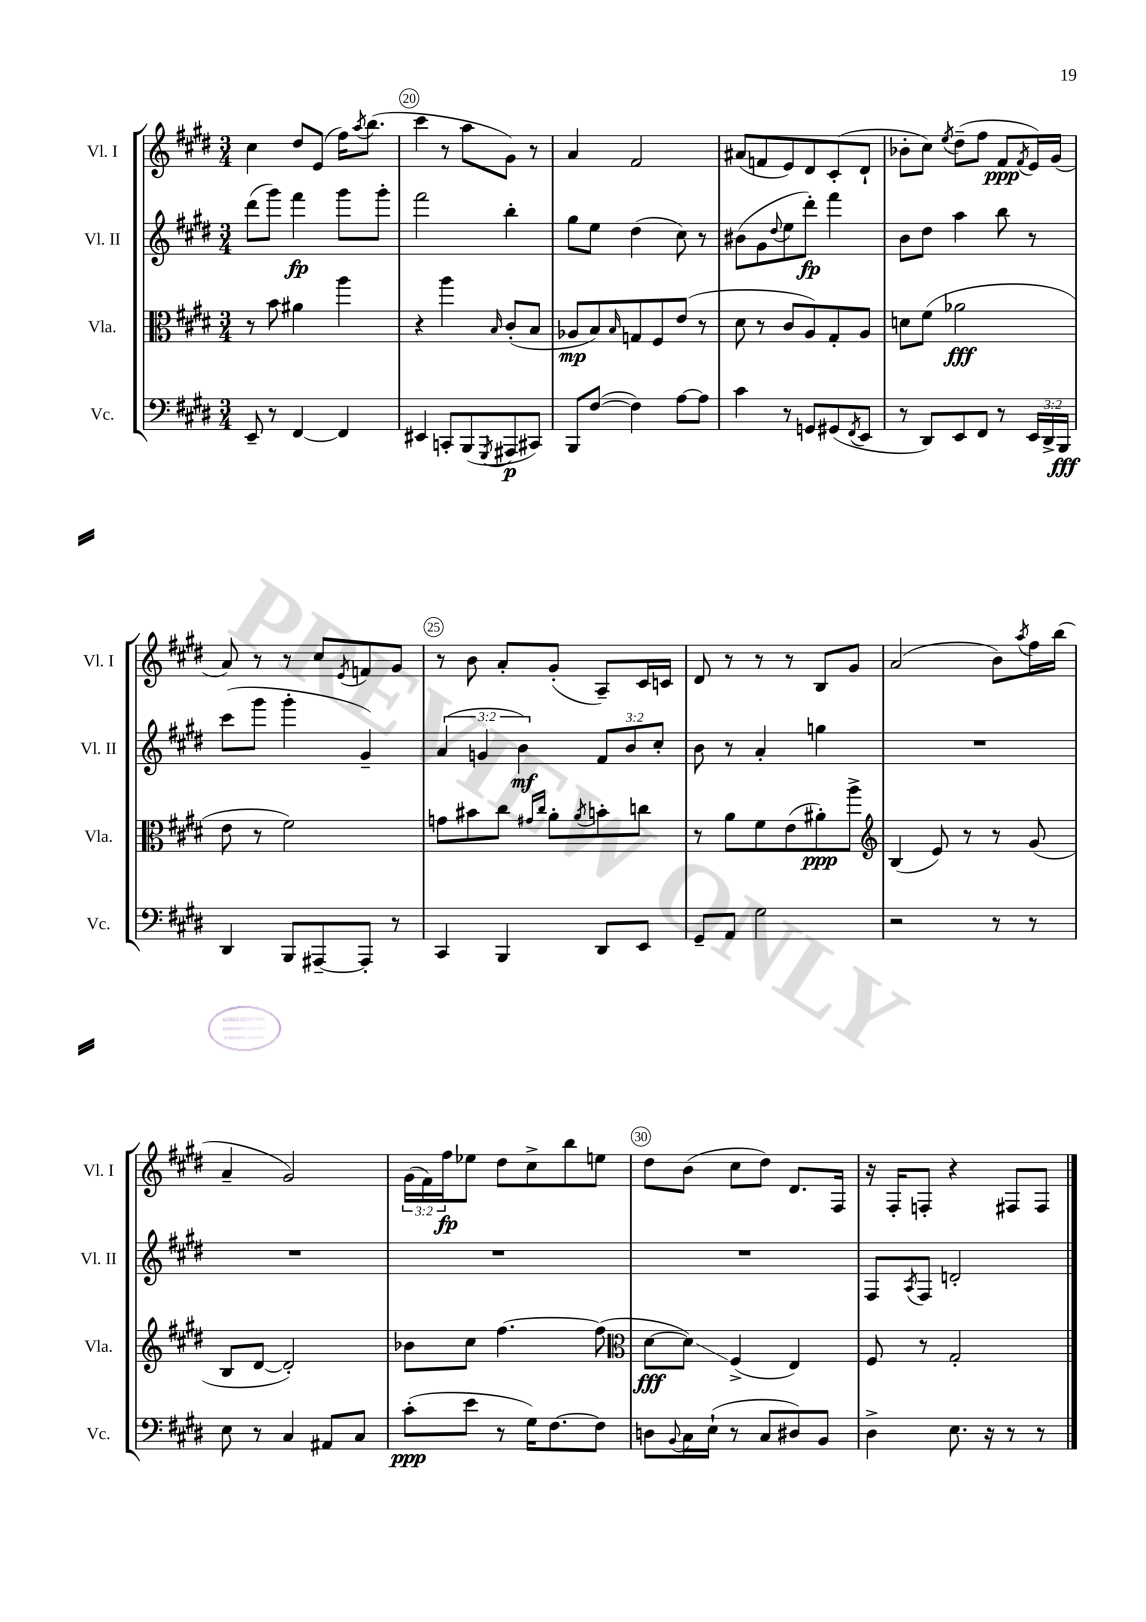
<<
\new StaffGroup <<
\new Staff = "s0" \with { instrumentName = "Vl. I" shortInstrumentName = "Vl. I" } {
    \clef treble \key e \major \numericTimeSignature \time 3/4 \override Staff.TupletNumber.text = #tuplet-number::calc-fraction-text
    cis''4 dis''8 e'8( fis''16) \acciaccatura { a''8 } b''8.( |
    cis'''4 r8 a''8 gis'8) r8 |
    a'4 fis'2 |
    ais'8( f'8 e'8) dis'8 cis'8-.( dis'8-! |
    bes'8-. cis''8) \acciaccatura { e''8 } dis''8--( fis''8 fis'8\ppp \acciaccatura { fis'8 } e'16) gis'16( |
    a'8) r8 r8 cis''8 \acciaccatura { e'8 } f'8 gis'8 |
    r8 b'8 a'8-. gis'8-.( a8--) cis'16 c'16 |
    dis'8 r8 r8 r8 b8 gis'8 |
    a'2( b'8) \acciaccatura { a''8 } fis''16 b''16( |
    a'4-- gis'2) |
    \tuplet 3/2 { gis'16( fis'16) fis''16\fp } ees''8 dis''8 cis''8-> b''8 e''8 |
    dis''8 b'8( cis''8 dis''8) dis'8. fis16 |
    r16 fis16-. f8-. r4 fis8 fis8 \bar "|." |
}
\new Staff = "s1" \with { instrumentName = "Vl. II" shortInstrumentName = "Vl. II" } {
    \clef treble \key e \major \numericTimeSignature \time 3/4 \override Staff.TupletNumber.text = #tuplet-number::calc-fraction-text
    dis'''8( gis'''8) fis'''4\fp gis'''8 gis'''8-. |
    fis'''2 b''4-. |
    gis''8 e''8 dis''4( cis''8) r8 |
    bis'8( gis'8 \appoggiatura { dis''8 } e''8 dis'''8-.\fp) fis'''4 |
    b'8 dis''8 a''4 b''8 r8 |
    cis'''8( gis'''8 gis'''4-. gis'4--) |
    \tuplet 3/2 { a'4( g'4 b'4\mf) } \tuplet 3/2 { fis'8 b'8 cis''8-. } |
    b'8 r8 a'4-. g''4 |
    R2. |
    R2. |
    R2. |
    R2. |
    fis8 \acciaccatura { a8 } fis8 d'2-. \bar "|." |
}
\new Staff = "s2" \with { instrumentName = "Vla." shortInstrumentName = "Vla." } {
    \clef alto \key e \major \numericTimeSignature \time 3/4
    r8 b'8 ais'4 a''4 |
    r4 a''4 \grace { b16 } cis'8-.( b8 |
    aes8\mp b8) \grace { b16 } g8 fis8 e'8( r8 |
    dis'8 r8 cis'8 a8) gis8-. a8 |
    d'8 fis'8( aes'2\fff |
    e'8 r8 fis'2) |
    g'8 bis'8 cis''8 \grace { gis'16 cis''16 } a'8-. \acciaccatura { a'8 } b'8-. c''8 |
    r8 a'8 fis'8 e'8( ais'8-.\ppp) a''8-> |
    \clef treble b4( e'8) r8 r8 gis'8( |
    b8 dis'8~ dis'2-.) |
    bes'8 cis''8 fis''4.~ fis''8( |
    \clef alto dis'8~\fff dis'8\glissando) fis4->( e4) |
    fis8 r8 gis2-. \bar "|." |
}
\new Staff = "s3" \with { instrumentName = "Vc." shortInstrumentName = "Vc." } {
    \clef bass \key e \major \numericTimeSignature \time 3/4 \override Staff.TupletNumber.text = #tuplet-number::calc-fraction-text
    e,8-- r8 fis,4~ fis,4 |
    eis,4 c,8-. b,,8( \acciaccatura { gis,,8 } ais,,8\p cis,8) |
    b,,8 fis8~( fis4) a8~ a8 |
    cis'4 r8 g,8 gis,8( \acciaccatura { fis,8 } e,8 |
    r8 dis,8) e,8 fis,8 r8 \tuplet 3/2 { e,16 dis,16-> b,,16\fff } |
    dis,4 b,,8 ais,,8~-- ais,,8-. r8 |
    cis,4 b,,4 dis,8 e,8 |
    gis,8-- a,8 gis2 |
    r2 r8 r8 |
    e8 r8 cis4 ais,8 cis8 |
    cis'8-.\ppp( e'8 r8 gis16) fis8.~ fis8 |
    d8 \appoggiatura { b,8 } cis16 e16-!( r8 cis8 dis8) b,8 |
    dis4-> e8. r16 r8 r8 \bar "|." |
}
>>
>>
\layout { \context { \Score currentBarNumber = #19 \override BarNumber.break-visibility = ##(#f #t #t) barNumberVisibility = #(every-nth-bar-number-visible 5) \override BarNumber.stencil = #(make-stencil-circler 0.1 0.3 ly:text-interface::print) } }
